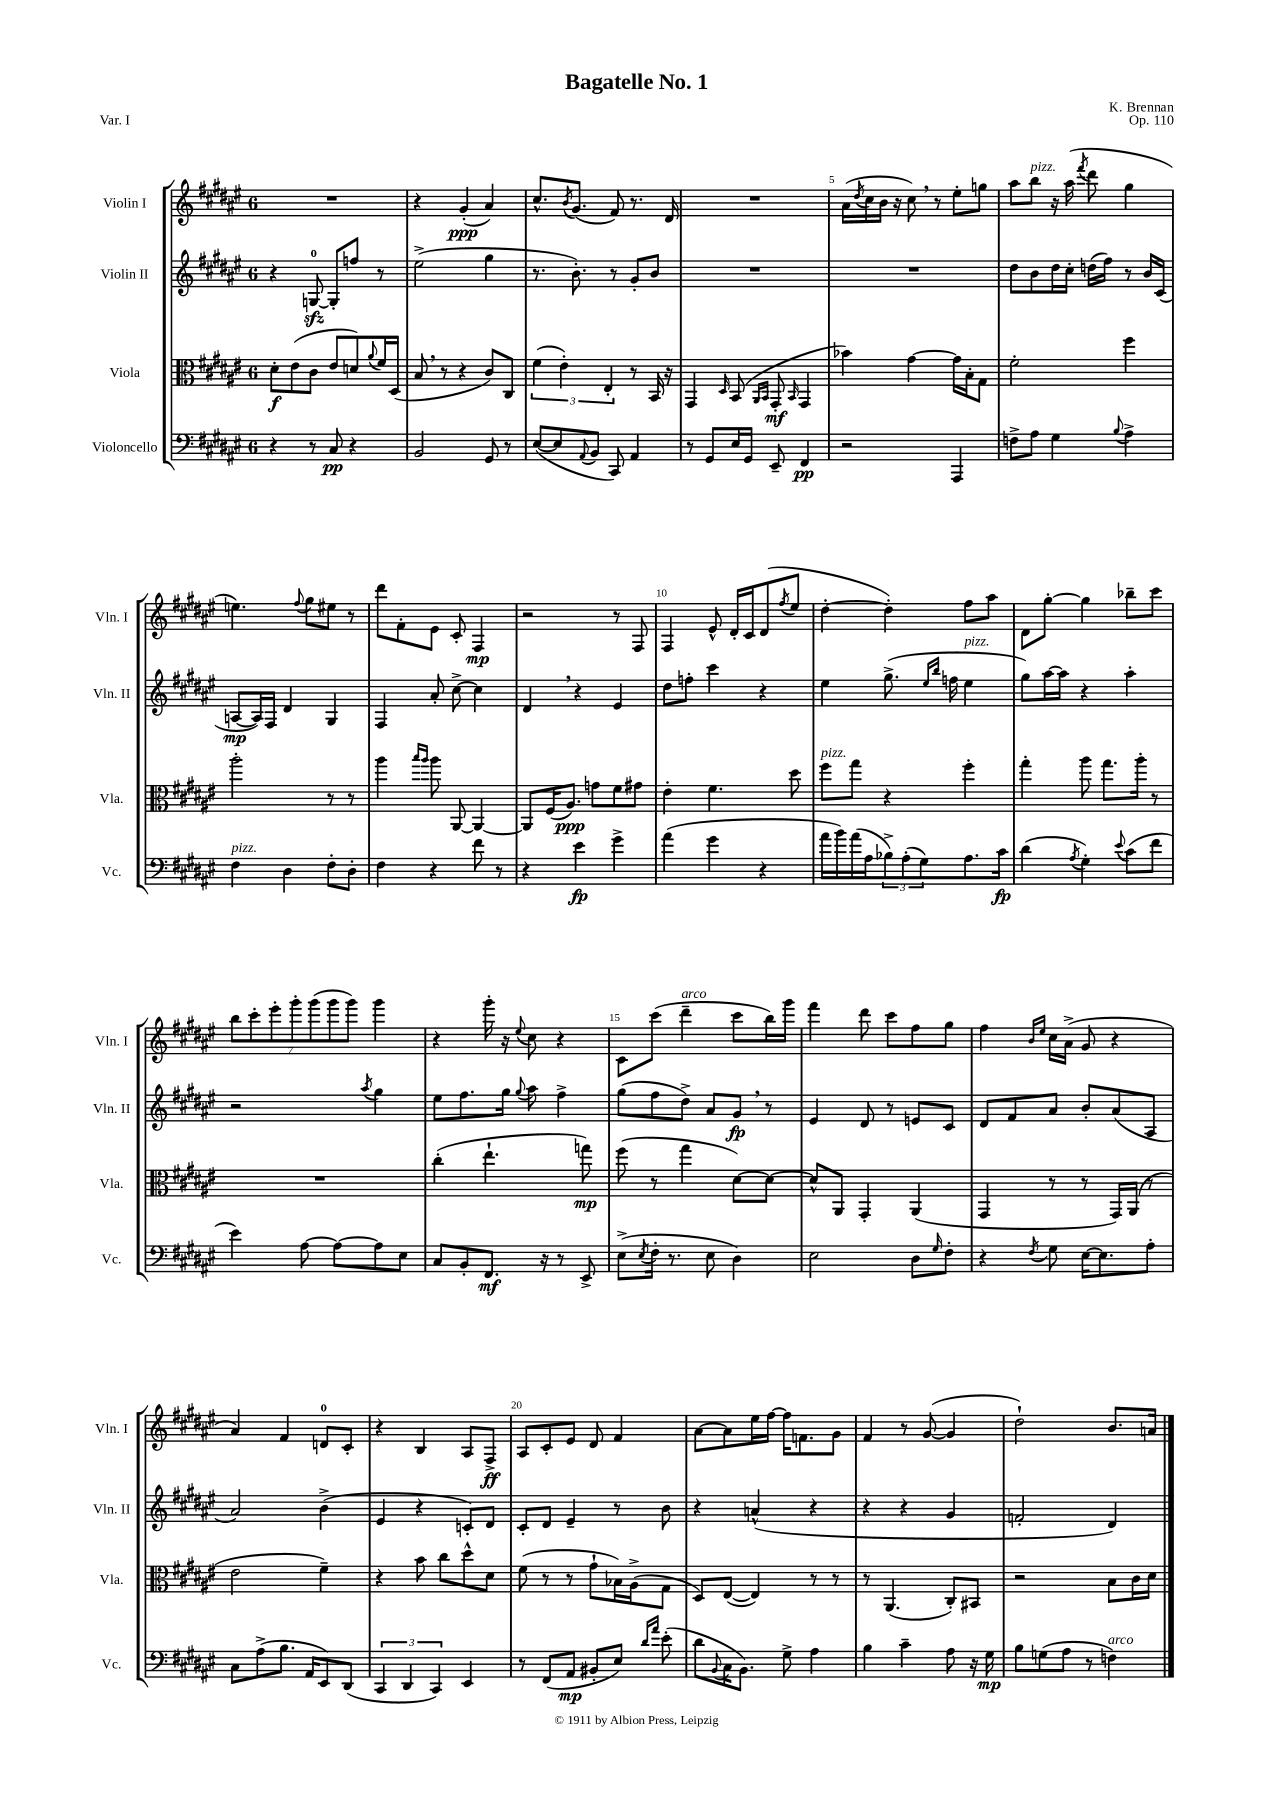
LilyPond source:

\header { title = "Bagatelle No. 1" composer = "K. Brennan" opus = "Op. 110" piece = "Var. I" }
<<
\new StaffGroup <<
\new Staff = "s0" \with { instrumentName = "Violin I" shortInstrumentName = "Vln. I" } {
    \clef treble \key fis \major \once \override Staff.TimeSignature.style = #'single-digit \time 6/8
    R2. |
    r4 gis'4-.\ppp( ais'4) |
    cis''8.-^ \acciaccatura { b'8 } gis'8.( fis'8) r8. dis'16 |
    R2. |
    ais'16( \acciaccatura { dis''8 } cis''16 b'16 r16 cis''8) \breathe r8 eis''8-. g''8 |
    ais''8 b''8^\markup { \italic "pizz." } r16 ais''16( \acciaccatura { fis'''8 } dis'''8 gis''4 |
    e''4.) \appoggiatura { fis''8 } gis''8 eis''8 r8 |
    dis'''8 fis'8-. eis'8 cis'8-. fis4\mp |
    r2 r8 fis8 |
    fis4 eis'8-^ dis'16-. cis'16 dis'8( \acciaccatura { fis''8 } eis''8 |
    dis''4~-. dis''4-.) fis''8 ais''8 |
    dis'8 gis''8~-. gis''4 bes''8-- cis'''8 |
    \tuplet 7/4 { b''8 cis'''8-. eis'''8-. gis'''8-. gis'''8( gis'''8 gis'''8) } gis'''4 |
    r4 gis'''16-. r16 \appoggiatura { eis''8 } cis''8 r4 |
    cis'8 cis'''8( dis'''4--^\markup { \italic "arco" } cis'''8 b''16) gis'''16 |
    fis'''4 dis'''8 cis'''8 fis''8 gis''8 |
    fis''4 \grace { b'16 eis''16 } cis''16 ais'16->( gis'8 r4 |
    ais'4) fis'4 d'8-0 cis'8-. |
    r4 b4 ais8 fis8->\ff |
    ais8 cis'8-. eis'8 dis'8 fis'4 |
    ais'8~ ais'8 eis''16 fis''16~ fis''16 f'8. gis'8 |
    fis'4 r8 gis'8~( gis'4 |
    dis''2-!) b'8. a'16 \bar "|." |
}
\new Staff = "s1" \with { instrumentName = "Violin II" shortInstrumentName = "Vln. II" } {
    \clef treble \key fis \major \once \override Staff.TimeSignature.style = #'single-digit \time 6/8
    r4 g8-0~\sfz g8-. f''8 r8 |
    eis''2->( gis''4 |
    r8. b'8.-.) r8 gis'8-. b'8 |
    R2. |
    R2. |
    dis''8 b'8 dis''16 cis''16-. d''16( fis''16) r8 b'16 cis'16( |
    a8~\mp a16) fis16 dis'4 gis4 |
    fis4 ais'8-. cis''8~-> cis''4 |
    dis'4 \breathe r4 eis'4 |
    dis''8 f''8-. cis'''4 r4 |
    eis''4 gis''8.->( \grace { eis''16 b''16 } f''16 eis''4^\markup { \italic "pizz." } |
    gis''8) ais''16~ ais''16 r4 ais''4-. |
    r2 \acciaccatura { ais''8 } gis''4 |
    eis''8 fis''8. gis''16 \appoggiatura { gis''8 } ais''8 fis''4-> |
    gis''8( fis''8 dis''8->) ais'8 gis'8\fp \breathe r8 |
    eis'4 dis'8 r8 e'8 cis'8 |
    dis'8 fis'8 ais'8 b'8-. ais'8( ais8 |
    ais'2) b'4->( |
    eis'4 r4 c'8-.) dis'8 |
    cis'8-. dis'8 eis'4-- r8 b'8 |
    r4 a'4-^( r4 |
    r4 r4 gis'4 |
    f'2-. dis'4) \bar "|." |
}
\new Staff = "s2" \with { instrumentName = "Viola" shortInstrumentName = "Vla." } {
    \clef alto \key fis \major \once \override Staff.TimeSignature.style = #'single-digit \time 6/8
    dis'8-.\f eis'8( cis'8 eis'8 d'8) \appoggiatura { ais'8 } fis'16 dis16( |
    b8 \breathe r8 r4 cis'8) cis8 |
    \tuplet 3/2 { fis'4( eis'4-.) eis4-. } r8 b,16 r16 |
    gis,4 \grace { dis16 } b,8( \grace { ais,16 b,16 } gis,8-.\mf \grace { b,16 } gis,4 |
    bes'4) gis'4~ gis'16 b16-. gis8 |
    fis'2-. fis''4 |
    ais''2-. r8 r8 |
    ais''4 \grace { b''16 ais''16 } ais''8 ais,8~ ais,4~ |
    ais,8 fis16( ais8.\ppp) g'8 fis'8 gis'8 |
    eis'4-. fis'4. dis''8 |
    fis''8^\markup { \italic "pizz." } gis''8 r4 fis''4-. |
    gis''4-. ais''8 gis''8. ais''16-. r8 |
    R2. |
    cis''4-.( eis''4.-! g''8\mp) |
    fis''8( r8 gis''4 dis'8~) dis'8~ |
    dis'8-^ ais,8 gis,4-. ais,4( |
    gis,4 r8 r8 gis,16) ais,16( r8 |
    eis'2 fis'4--) |
    r4 b'8 cis''8 dis''8-^ dis'8 |
    fis'8( r8 r8 gis'8-! bes16) ais16->( gis8 |
    dis8) eis8~( eis4) r8 r8 |
    r8 ais,4.( cis8-.) bis,8 |
    r2 b8 cis'16 dis'16 \bar "|." |
}
\new Staff = "s3" \with { instrumentName = "Violoncello" shortInstrumentName = "Vc." } {
    \clef bass \key fis \major \once \override Staff.TimeSignature.style = #'single-digit \time 6/8
    r4 r8 cis8\pp r4 |
    b,2 gis,8 r8 |
    eis8~( eis8 \appoggiatura { ais,8 } b,8 cis,8) ais,4 |
    r8 gis,8 eis16 gis,16 eis,8-- fis,4\pp |
    r2 ais,,4 |
    f8-> ais8 gis4 \appoggiatura { b8 } ais4-> |
    fis4^\markup { \italic "pizz." } dis4 fis8-. dis8-. |
    fis4 r4 fis'8 r8 |
    r4 eis'4\fp gis'4-> |
    ais'4( gis'4 r4 |
    ais'16 b'16) ais'16( ais16 \tuplet 3/2 { bes8->) ais8-.( gis8) } ais8. cis'16\fp |
    dis'4( \acciaccatura { ais8 } gis4-.) \appoggiatura { eis'8 } cis'8( fis'8 |
    eis'4) ais8~ ais8~ ais8 eis8 |
    cis8 b,8-. fis,8.\mf r16 r8 eis,8-> |
    eis8->( \acciaccatura { eis8 } fis16-. r8. eis8 dis4) |
    eis2 dis8 \grace { gis16 } fis8-. |
    r4 \acciaccatura { fis8 } gis8 eis16~ eis8. ais8-. |
    cis8 ais8->( b8. ais,16 eis,8) dis,8( |
    \tuplet 3/2 { cis,4 dis,4 cis,4) } eis,4 |
    r8 fis,8( ais,8\mp bis,8-. eis8) \grace { dis'16 ais'16 } eis'8-.( |
    dis'8 \appoggiatura { b,8 } cis16 b,8.) gis8-> ais4 |
    b4 cis'4-- ais8 r16 gis16\mp |
    b8 g8( ais8 r8 f4^\markup { \italic "arco" }) \bar "|." |
}
>>
>>
\layout { \context { \Score \override BarNumber.break-visibility = ##(#f #t #t) barNumberVisibility = #(every-nth-bar-number-visible 5) } }
